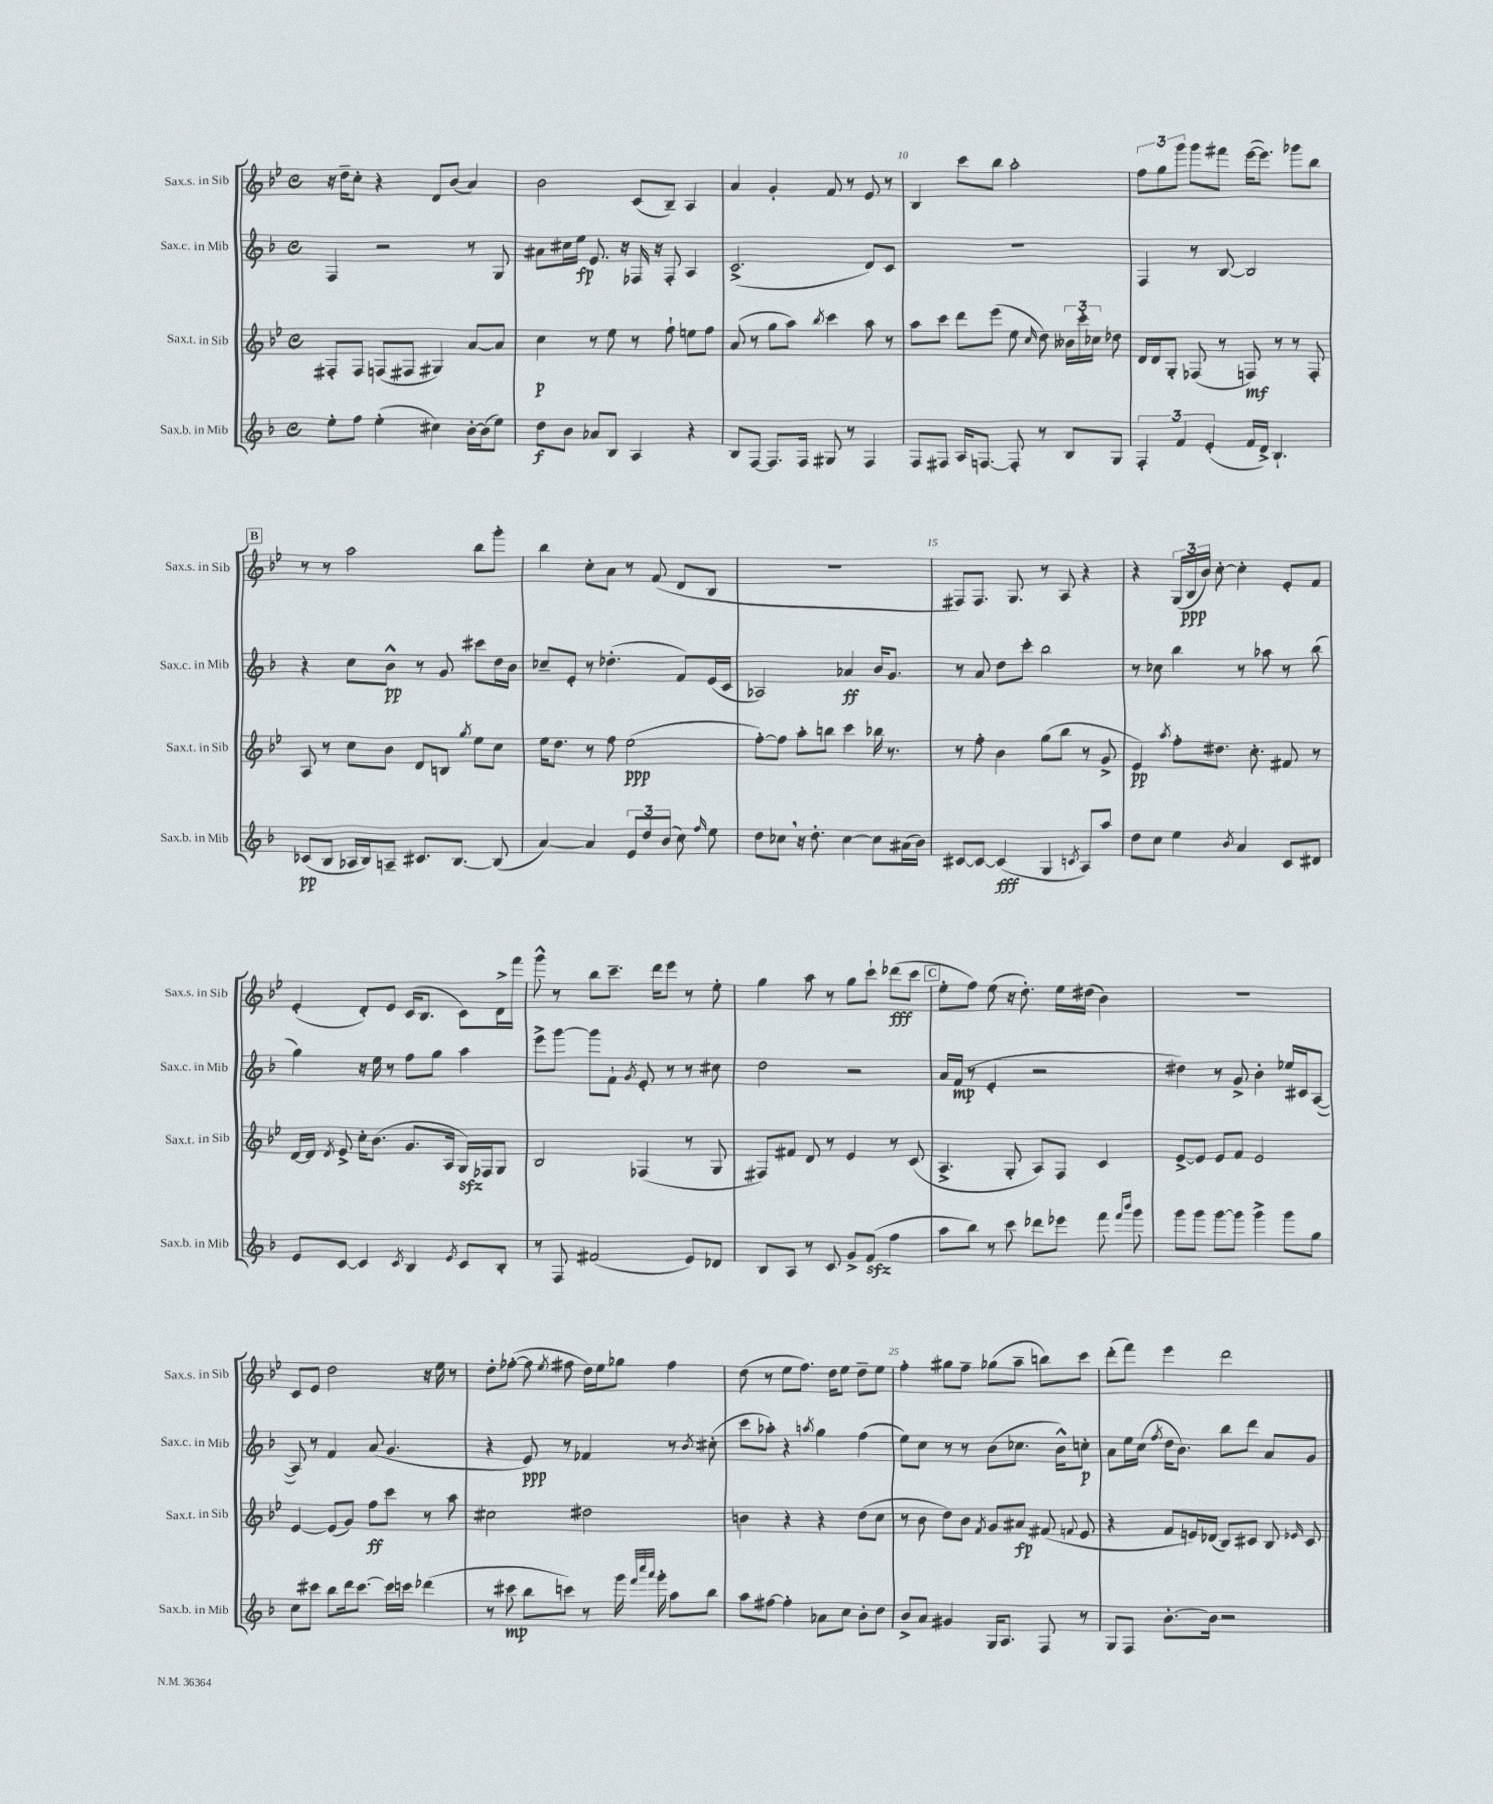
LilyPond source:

<<
\new StaffGroup <<
\new Staff = "s0" \with { instrumentName = "Sax.s. in Sib" shortInstrumentName = "Sax.s. in Sib" } {
    \clef treble \key bes \major \defaultTimeSignature \time 4/4
    \autoBeamOff r16 d''16[-- c''8]-. r4 d'8[ bes'8]( a'4) |
    bes'2 c'8[( bes8]--) a4 |
    a'4 g'4-. f'8 r8 ees'8 r8 |
    bes4 c'''8[ bes''8] a''2-. |
    \tuplet 3/2 { f''8[ g''8 g'''8] } g'''8[ fis'''8] ees'''16[~( ees'''8.]) ges'''8[ bes''8] |
    \mark \markup { \box "B" } r8 r8 a''2 bes''8[ g'''8]-. |
    bes''4 c''8[-. a'8] r8 f'8( d'8[ bes8] |
    R1 |
    fis8[) fis8.] g8. r8 a8 r4 |
    r4 \tuplet 3/2 { g16[( bes16\ppp bes'16]) } c''8~-. c''4-. ees'8[-. f'8] |
    ees'4-.( d'8[-.) ees'8] c'16[( bes8.] c'8[) d'16-> f'''16] |
    g'''8-^ r8 bes''8[ c'''8.]-- d'''16[ ees'''8] r8 ees''8-. |
    g''4 a''8 r8 g''8[ c'''8]-! des'''8[\fff( c'''8] |
    \mark \markup { \box "C" } ees''8[-. f''8]) ees''8( r16 d''8.-.) ees''16[ dis''16]( bes'4) |
    R1 |
    c'8[ ees'8] d''2 r16 ees''16 r8 |
    d''8[-. fes''8]~-.( fes''8 \acciaccatura { ees''8 } fis''8 d''16[) ees''16 ges''8] fis''4 |
    d''8( r8 ees''8[ f''8.]) d''16[ ees''8] d''8[-- ees''8] |
    f''4-. gis''8[ f''8]-- ges''8[( a''8]-- b''8[) c'''8] |
    d'''8[-.( f'''8]) ees'''4 d'''2 \bar "|." |
}
\new Staff = "s1" \with { instrumentName = "Sax.c. in Mib" shortInstrumentName = "Sax.c. in Mib" } {
    \clef treble \key f \major \defaultTimeSignature \time 4/4
    \autoBeamOff f4 r2 r8 g8 |
    ais'8[ cis''16 e''16]\fp e'8. r16 fes16 r16 fes8-. a4 |
    c'2.->( d'8[) c'8] |
    R1 |
    f4 r8 bes8~ bes2 |
    \mark \markup { \box "B" } r4 c''8[ bes'8]-^\pp r8 g'8 cis'''8[ d''16 bes'16] |
    ces''8[-- e'8]-. r8 des''4.-.( f'8[) e'16( c'16] |
    aes2) aes'4\ff bes'16[ g'8.] |
    r8 a'8 d''8[ c'''8]-. bes''2 |
    r8 ces''8 bes''4 r8 aes''8 r8 bes''8( |
    g''4) r16 e''16 r8 f''8[ g''8] a''4 |
    e'''8[-> g'''8]~ g'''8[ f'8]-! \acciaccatura { g'8 } e'8-. r8 r8 cis''8 |
    d''2 r2 |
    \mark \markup { \box "C" } a'16[ f'16]\mp( r8 e'4-. r2 |
    dis''4) r8 g'8-> bes'4-. ees''16[ cis'16 a8]~( |
    a8) r8 f'4 a'8( g'4. |
    r4 e'8\ppp) r8 fes'4 r8 \acciaccatura { bes'8 } cis''8-.( |
    c'''8[ aes''8]-.) r4 \acciaccatura { a''8 } g''4 f''4( |
    e''8[) c''8] r8 r8 bes'8[( ces''8.] bes'16[-^) c''8]-.\p |
    a'8[ e''16 c''16]( \acciaccatura { f''8 } d''16[ bes'8.]) bes''8[ d'''8] a'8[ g'8] \bar "|." |
}
\new Staff = "s2" \with { instrumentName = "Sax.t. in Sib" shortInstrumentName = "Sax.t. in Sib" } {
    \clef treble \key bes \major \defaultTimeSignature \time 4/4
    \autoBeamOff fis8[-. fis8] f8[( fis8] gis4) a'8[~ a'8] |
    c''4\p r8 ees''8 r8 f''8-! e''8[ f''8] |
    a'8( r8 g''8[ a''8]) \acciaccatura { bes''8 } c'''4 a''8 r8 |
    a''8[ c'''8] d'''8[ ees'''8]( ees''8 \grace { c''16 } d''8) \tuplet 3/2 { beses'16[ c'''16-. ces''16] } des''8 |
    d'16[ d'16 g8]-. fes8( r8 f8\mf) r8 r8 f8-. |
    \mark \markup { \box "B" } a8 r8 c''8[ bes'8] d'8[ b8] \acciaccatura { g''8 } ees''8[ c''8] |
    ees''16[ d''8.] r8 f''8 ees''2\ppp( |
    f''8[~-.) f''8] a''8[-. b''8] c'''4 bes''16 r8. |
    r8 f''8-. bes'4 g''8[( bes''8] r8 g'8-> |
    ees'4\pp) \acciaccatura { a''8 } f''8[-. dis''8.] c''8.-. fis'8 r8 |
    d'16[~ d'16] \acciaccatura { d'8 } ees'8-> c''16[-. bes'8.]( g'8.[ a16] g16[\sfz) fes16 g8] |
    bes2 fes4( r8 g8 |
    fis8[) fis'8] d'8 r8 ees'4 r8 c'8( |
    \mark \markup { \box "C" } a4.-> g8-. a8[) f8] c'4 |
    ees'8[~-> ees'8] ees'8[ f'8] ees'2 |
    ees'4~ ees'8[( g'8]) f''8[\ff c'''8] r8 a''8 |
    cis''2 dis''2 |
    b'4 r4 r4 d''8[( c''8] |
    r8 bes'8 d''8[) bes'8] \acciaccatura { f'8 } g'8[ ais'8]\fp fis'8( \appoggiatura { f'8 } ees'8 |
    r4 f'8[ e'16) des'16]( bes8[) cis'8] bes8 \grace { ees'16 } cis'8 \bar "|." |
}
\new Staff = "s3" \with { instrumentName = "Sax.b. in Mib" shortInstrumentName = "Sax.b. in Mib" } {
    \clef treble \key f \major \defaultTimeSignature \time 4/4
    \autoBeamOff e''8[-. f''8] e''4-.( cis''4) bes'16[~-. bes'16( e''8]) |
    d''8[\f bes'8] aes'8[ bes8] a4 r4 |
    bes8[ f8]~ f8.[ f16] gis8 r8 f4 |
    f8[ fis8] a16[ f8.]~ f8-. r8 bes8[ g8] |
    \tuplet 3/2 { f4-. f'4 e'4-.( } f'16[ d'16]->) bes4.-! |
    \mark \markup { \box "B" } ces'8[\pp( bes8] aes16[ bes16) a8]-- cis'8.[ bes8.]~ bes8( |
    a'4~) a'4 \tuplet 3/2 { e'8[ d''8 bes'8]( } c''8) \grace { f''16 } e''8 |
    d''8[ ces''8] \breathe r16 d''8.-. ces''4~ ces''8[ ais'16( bes'16]) |
    cis'8[~ cis'8]~ cis'4\fff( g4 \acciaccatura { c'8 } a8[) a''8] |
    d''8[ c''8] e''4 \acciaccatura { bes'8 } a'4 c'8[ dis'8] |
    e'8[ c'8]~ c'4 \acciaccatura { c'8 } bes4 \acciaccatura { e'8 } c'8[ bes8]-. |
    r8 f8 fis'2( e'8[) des'8] |
    bes8[ a8] r8 c'8 g'8[-> f'8]\sfz( f''4 |
    \mark \markup { \box "C" } a''8[ bes''8]) r8 c'''8 des'''8[ ees'''8] f'''8 \grace { f'''16[ bes'''16] } g'''8 |
    g'''8[ g'''8] g'''8[~ g'''8] g'''4-> g'''8[ g''8] |
    c''8[ cis'''8] bes''8[ d'''16 cis'''8.]~ cis'''16[ c'''16] des'''4( |
    r8 cis'''8\mp bes''8[ c'''8]) r8 g'''16 \grace { f'''32[ c''''32 a'''32] } g'''16-. a''8[ bes''8] |
    a''8[ fis''8]~ fis''4-. aes'8[ c''8] bes'8[-. d''8] |
    bes'8[-> a'8] gis'4 g16[ a8.] f8 r8 |
    g8[ f8] bes'8.[~-. bes'16] r2 \bar "|." |
}
>>
>>
\layout { \context { \Score currentBarNumber = #7 \override BarNumber.break-visibility = ##(#f #t #t) barNumberVisibility = #(every-nth-bar-number-visible 5) } }
